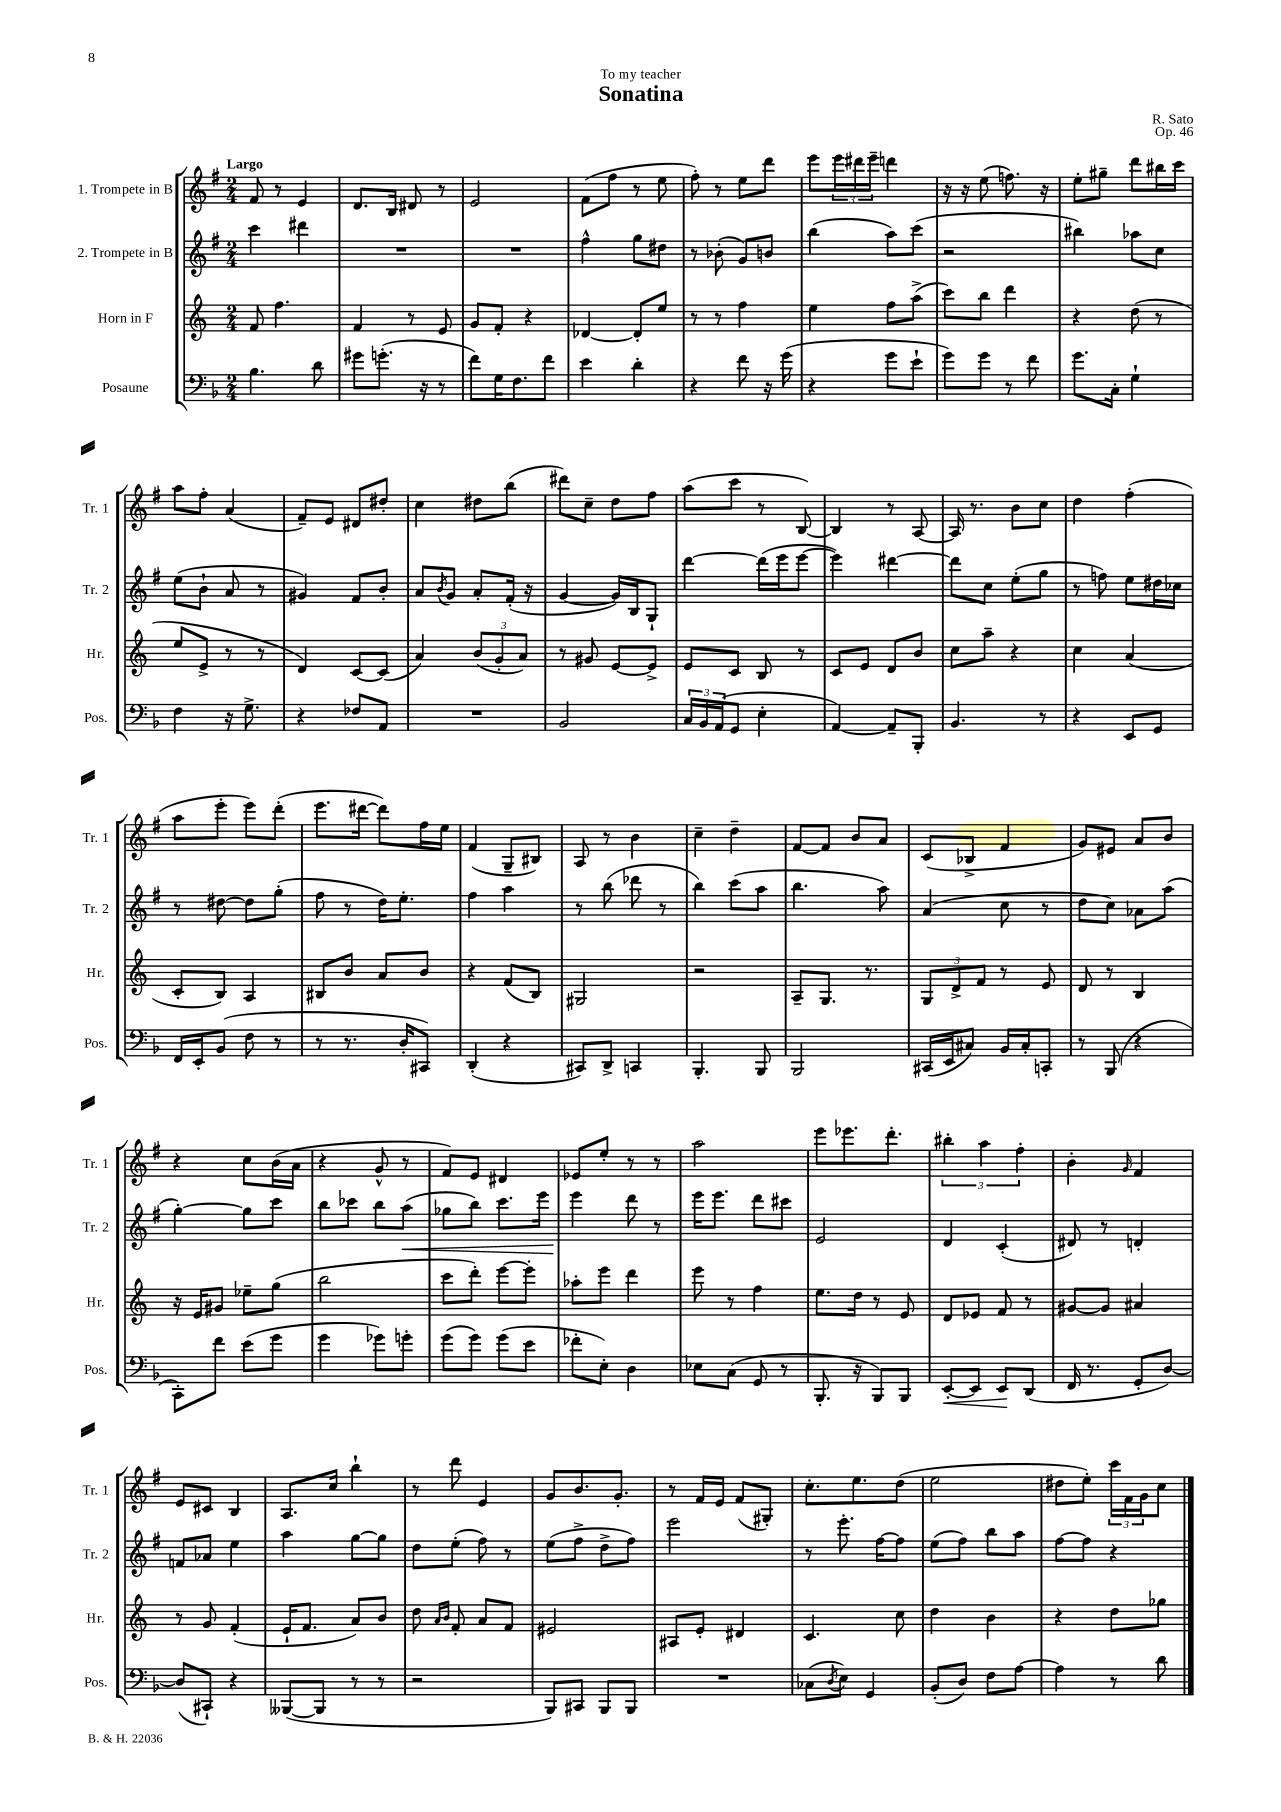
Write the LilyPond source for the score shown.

\header { title = "Sonatina" composer = "R. Sato" dedication = "To my teacher" opus = "Op. 46" }
<<
\new StaffGroup <<
\new Staff = "s0" \with { instrumentName = "1. Trompete in B" shortInstrumentName = "Tr. 1" } {
    \clef treble \key g \major \numericTimeSignature \time 2/4 \tempo "Largo"
    fis'8 r8 e'4 |
    d'8. b16 dis'8 r8 |
    e'2 |
    fis'8( fis''8 r8 e''8 |
    fis''8-.) r8 e''8 d'''8 |
    e'''8 \tuplet 3/2 { e'''16 dis'''16 e'''16-- } d'''4 |
    r16 r16 e''8( f''8.) r16 |
    e''8-. gis''8-- d'''8 bis''16 c'''16 |
    a''8 fis''8-. a'4( |
    fis'8--) e'8 dis'8 dis''8-. |
    c''4 dis''8 b''8( |
    dis'''8) c''8-- d''8 fis''8 |
    a''8( c'''8 r8 b8~) |
    b4 r8 a8~ |
    a16 r8. b'8 c''8 |
    d''4 fis''4-.( |
    a''8 e'''8-. e'''8) d'''8-.( |
    e'''8. dis'''16~ dis'''8) fis''16 e''16 |
    fis'4( g8-- bis8) |
    a8 r8 b'4 |
    c''4-- d''4-- |
    fis'8~ fis'8 b'8 a'8 |
    c'8( bes8-> fis'4 |
    g'8) eis'8 a'8 b'8 |
    r4 c''8 b'16( a'16 |
    r4 g'8-^ r8 |
    fis'8) e'8 dis'4 |
    ees'8 e''8-. r8 r8 |
    a''2 |
    e'''8 ees'''8. d'''8.-. |
    \tuplet 3/2 { bis''4-. a''4 fis''4-. } |
    b'4-. \grace { g'16 } fis'4 |
    e'8 cis'8 b4 |
    a8. c''16 b''4-! |
    r8 d'''8 e'4 |
    g'8 b'8. g'8.-. |
    r8 fis'16 e'16 fis'8( gis8-.) |
    c''8.-. e''8. d''8( |
    e''2 |
    dis''8 e''8-.) \tuplet 3/2 { c'''16 fis'16 g'16 } c''8 \bar "|." |
}
\new Staff = "s1" \with { instrumentName = "2. Trompete in B" shortInstrumentName = "Tr. 2" } {
    \clef treble \key g \major \numericTimeSignature \time 2/4
    c'''4 dis'''4 |
    R2 |
    R2 |
    fis''4-^ g''8 dis''8 |
    r8 bes'8-.( g'8) b'8 |
    b''4( a''8) c'''8( |
    r2 |
    bis''4) aes''8 c''8 |
    e''8( b'8-! a'8 r8 |
    gis'4) fis'8 b'8-. |
    a'8 \acciaccatura { b'8 } g'8 a'8-. fis'16-.( r16 |
    g'4~ g'16) b16 g8-! |
    d'''4~ d'''16( e'''16 e'''8~ |
    e'''4) dis'''4~ |
    dis'''8 c''8 e''8-.( g''8 |
    r8 f''8) e''8 dis''16 ces''16 |
    r8 dis''8~ dis''8 g''8-.( |
    fis''8 r8 d''16) e''8.-. |
    fis''4 a''4 |
    r8 b''8( des'''8 r8 |
    b''4) c'''8( a''8 |
    b''4. a''8) |
    a'4( c''8 r8 |
    d''8 c''8) aes'8 a''8( |
    g''4~-.) g''8 c'''8 |
    b''8 ces'''8 b''8 a''8\<( |
    ges''8 b''8) c'''8. e'''16 |
    e'''4\! d'''8 r8 |
    e'''16 e'''8. d'''8 cis'''8 |
    e'2 |
    d'4 c'4-.( |
    dis'8) r8 d'4-. |
    f'8 aes'8 e''4 |
    a''4 g''8~ g''8 |
    d''8 e''8-.( fis''8) r8 |
    e''8( fis''8-> d''8-> fis''8) |
    e'''2 |
    r8 e'''8.-. fis''16~ fis''8 |
    e''8( fis''8) b''8 a''8 |
    fis''8~ fis''8 r4 \bar "|." |
}
\new Staff = "s2" \with { instrumentName = "Horn in F" shortInstrumentName = "Hr." } {
    \clef treble \key c \major \numericTimeSignature \time 2/4
    f'8 f''4. |
    f'4 r8 e'8 |
    g'8 f'8-. r4 |
    des'4~ des'8-. e''8 |
    r8 r8 f''4 |
    e''4 f''8 a''8->( |
    c'''8) b''8 d'''4 |
    r4 d''8( r8 |
    e''8 e'8-> r8 r8 |
    d'4) c'8~ c'8( |
    a'4) \tuplet 3/2 { b'8( g'8-. a'8) } |
    r8 gis'8 e'8~ e'8-> |
    e'8 c'8 b8 r8 |
    c'8 e'8 d'8 b'8 |
    c''8 a''8-- r4 |
    c''4 a'4( |
    c'8-. b8) a4 |
    bis8 b'8 a'8 b'8 |
    r4 f'8( b8) |
    gis2 |
    r2 |
    a8-- g8. r8. |
    \tuplet 3/2 { g8 d'8-> f'8 } r8 e'8 |
    d'8 r8 b4 |
    r16 e'16 gis'8 ees''8-- g''8( |
    b''2 |
    c'''8 d'''8-.) e'''8~ e'''8-. |
    aes''8-. e'''8 d'''4 |
    e'''8 r8 f''4 |
    e''8. d''16 r8 e'8 |
    d'8 ees'8 f'8 r8 |
    gis'8~ gis'8 ais'4 |
    r8 g'8 f'4-.( |
    e'16-! f'8. a'8) b'8 |
    d''8 \grace { a'16 b'16 } f'8-. a'8 f'8 |
    eis'2 |
    ais8 e'8-. dis'4 |
    c'4. c''8 |
    d''4 b'4 |
    r4 d''8 ges''8 \bar "|." |
}
\new Staff = "s3" \with { instrumentName = "Posaune" shortInstrumentName = "Pos." } {
    \clef bass \key f \major \numericTimeSignature \time 2/4
    bes4. d'8 |
    gis'8 g'8.-.( r16 r8 |
    f'8) g16 f8. f'8 |
    e'4 d'4-. |
    r4 f'8 r16 g'16( |
    r4 g'8 e'8-! |
    g'8) g'8 r8 f'8 |
    g'8. c16-. g4-! |
    f4 r16 g8.-> |
    r4 fes8 a,8 |
    R2 |
    bes,2 |
    \tuplet 3/2 { c16 bes,16 a,16( } g,8 e4-. |
    a,4~) a,8-- bes,,8-. |
    bes,4. r8 |
    r4 e,8 g,8 |
    f,16 e,16-. bes,8( f8 r8 |
    r8 r8. d16-. cis,8) |
    d,4-.( r4 |
    cis,8) d,8-> c,4 |
    bes,,4.-. bes,,8 |
    bes,,2 |
    cis,16( e,16 cis8) bes,16 cis16-. c,8-. |
    r8 bes,,8( r4 |
    c,8-.) f'8 e'8( g'8 |
    g'4 ges'8) g'8-. |
    g'8( g'8) g'8( e'8 |
    fes'8-. e8-.) d4 |
    ees8 c8( g,8 r8 |
    bes,,8.-. r16 bes,,8) bes,,8 |
    e,8~-.\< e,8 e,8\! d,8( |
    f,16 r8. g,8-. d8~) |
    d8( cis,8-!) r4 |
    beses,,8~( beses,,8 r8 r8 |
    r2 |
    bes,,8) cis,8 bes,,8 bes,,8 |
    R2 |
    ces8( \acciaccatura { d8 } e8) g,4 |
    bes,8-.( d8) f8 a8~ |
    a4 r8 d'8 \bar "|." |
}
>>
>>
\layout { \context { \Score \remove "Bar_number_engraver" } }
